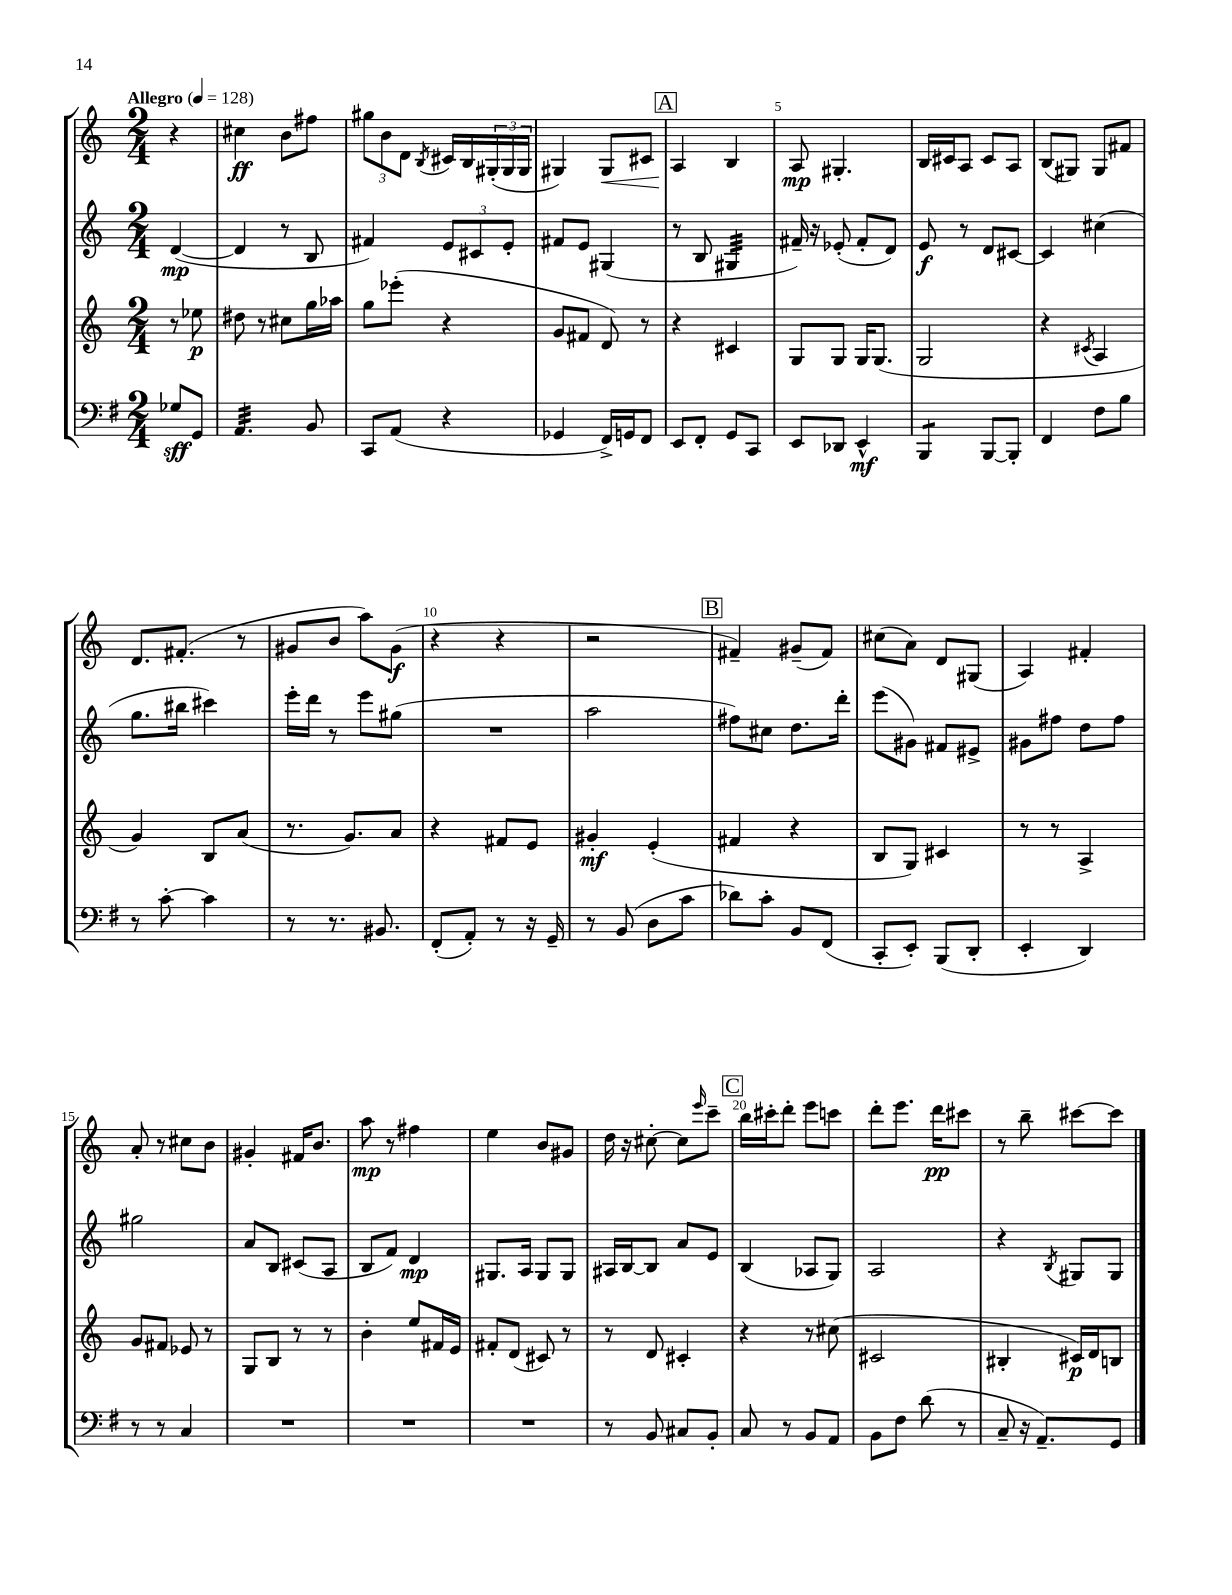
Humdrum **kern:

**kern	**kern	**kern	**kern
*staff4	*staff3	*staff2	*staff1
*clefF4	*clefG2	*clefG2	*clefG2
*k[f#]	*k[]	*k[]	*k[]
*M2/4	*M2/4	*M2/4	*M2/4
*MM128	*MM128	*MM128	*MM128
8G-	8r	([4d	4r
8GG	8ee-	.	.
=	=	=	=
4.AA	8dd#	4d]	4cc#
.	8r	.	.
.	8cc#	8r	8b
8BB	16gg	8B	8ff#
.	16aa-	.	.
=	=	=	=
8CC	8gg	4f#)	12gg#
.	.	.	12b
(8AA	(8eee-'	.	.
.	.	.	12d
.	.	.	8qB
4r	4r	12e	16c#
.	.	.	16B
.	.	12c#	.
.	.	.	(24G#'
.	.	12e'	24G#
.	.	.	24G#
=	=	=	=
4GG-	8g	8f#	4G#)
.	8f#	8e	.
16FF#^)	8d)	(4G#	8G#
16GG	.	.	.
8FF#	8r	.	8c#
=	=	=	=
8EE	4r	8r	4A
8FF#'	.	8B	.
8GG	4c#	4G#	4B
8CC	.	.	.
=	=	=	=
8EE	8G	16f#~)	8A
.	.	16r	.
8DD-	8G	(8e-'	4.G#'
4EE^^	16G	8f#'	.
.	(8.G	.	.
.	.	8d)	.
=	=	=	=
4BBB	2G	8e	16B
.	.	.	16c#
.	.	8r	8A
[8BBB	.	8d	8c#
8BBB']	.	[8c#	8A
=	=	=	=
4FF#	4r	4c#]	(8B
.	.	.	8G#)
.	8qc#	.	.
8F#	4A	(4cc#	8G#
8B	.	.	8f#
=	=	=	=
8r	4g)	8.gg	8.d
[8c'	.	.	.
.	.	16bb#	(8.f#'
4c]	8B	4ccc#)	.
.	(8a	.	8r
=	=	=	=
8r	8.r	16eee'	8g#
.	.	16ddd	.
8.r	.	8r	8b
.	8.g)	.	.
.	.	8eee	8aa)
8.BB#	.	.	.
.	8a	(8gg#	(8g#
=	=	=	=
(8FF#'	4r	2r	4r
8AA')	.	.	.
8r	8f#	.	4r
16r	8e	.	.
16GG~	.	.	.
=	=	=	=
8r	4g#'	2aa	2r
(8BB	.	.	.
8D	(4e'	.	.
8c	.	.	.
=	=	=	=
8d-)	4f#	8ff#)	4f#~)
8c'	.	8cc#	.
8BB	4r	8.dd	(8g#~
(8FF#	.	.	8f#)
.	.	16ddd'	.
=	=	=	=
8CC'	8B	(8eee	(8cc#
8EE')	8G)	8g#)	8a)
(8BBB	4c#	8f#	8d
8DD'	.	8e#^	(8G#
=	=	=	=
4EE'	8r	8g#	4A)
.	8r	8ff#	.
4DD)	4A^	8dd	4f#'
.	.	8ff#	.
=	=	=	=
8r	8g	2gg#	8a'
8r	8f#	.	8r
4C	8e-	.	8cc#
.	8r	.	8b
=	=	=	=
2r	8G	8a	4g#'
.	8B	8B	.
.	8r	(8c#	16f#
.	.	.	8.b
.	8r	8A	.
=	=	=	=
2r	4b'	8B	8aa
.	.	8f)	8r
.	8ee	4d	4ff#
.	16f#	.	.
.	16e	.	.
=	=	=	=
2r	8f#'	8.G#	4ee
.	(8d	.	.
.	.	16A	.
.	8c#)	8G#	8b
.	8r	8G#	8g#
=	=	=	=
8r	8r	16A#	16dd
.	.	[16B	16r
8BB	8d	8B]	[8cc#'
8C#	4c#'	8a	8cc#]
.	.	.	16qqeee
8BB'	.	8e	8ccc~
=	=	=	=
8C	4r	(4B	16bb
.	.	.	16ccc#'
8r	.	.	8ddd'
8BB	8r	8A-	8eee
8AA	(8cc#	8G)	8ccc
=	=	=	=
8BB	2c#	2A	8ddd'
8F#	.	.	8.eee
(8d	.	.	.
.	.	.	16ddd
8r	.	.	8ccc#
=	=	=	=
8C~	4B#'	4r	8r
16r	.	.	8bb~
8.AA~)	.	.	.
.	.	8qB	.
.	16c#)	8G#	[8ccc#
.	16d	.	.
8GG	8B	8G#	8ccc#]
==	==	==	==
*-	*-	*-	*-
